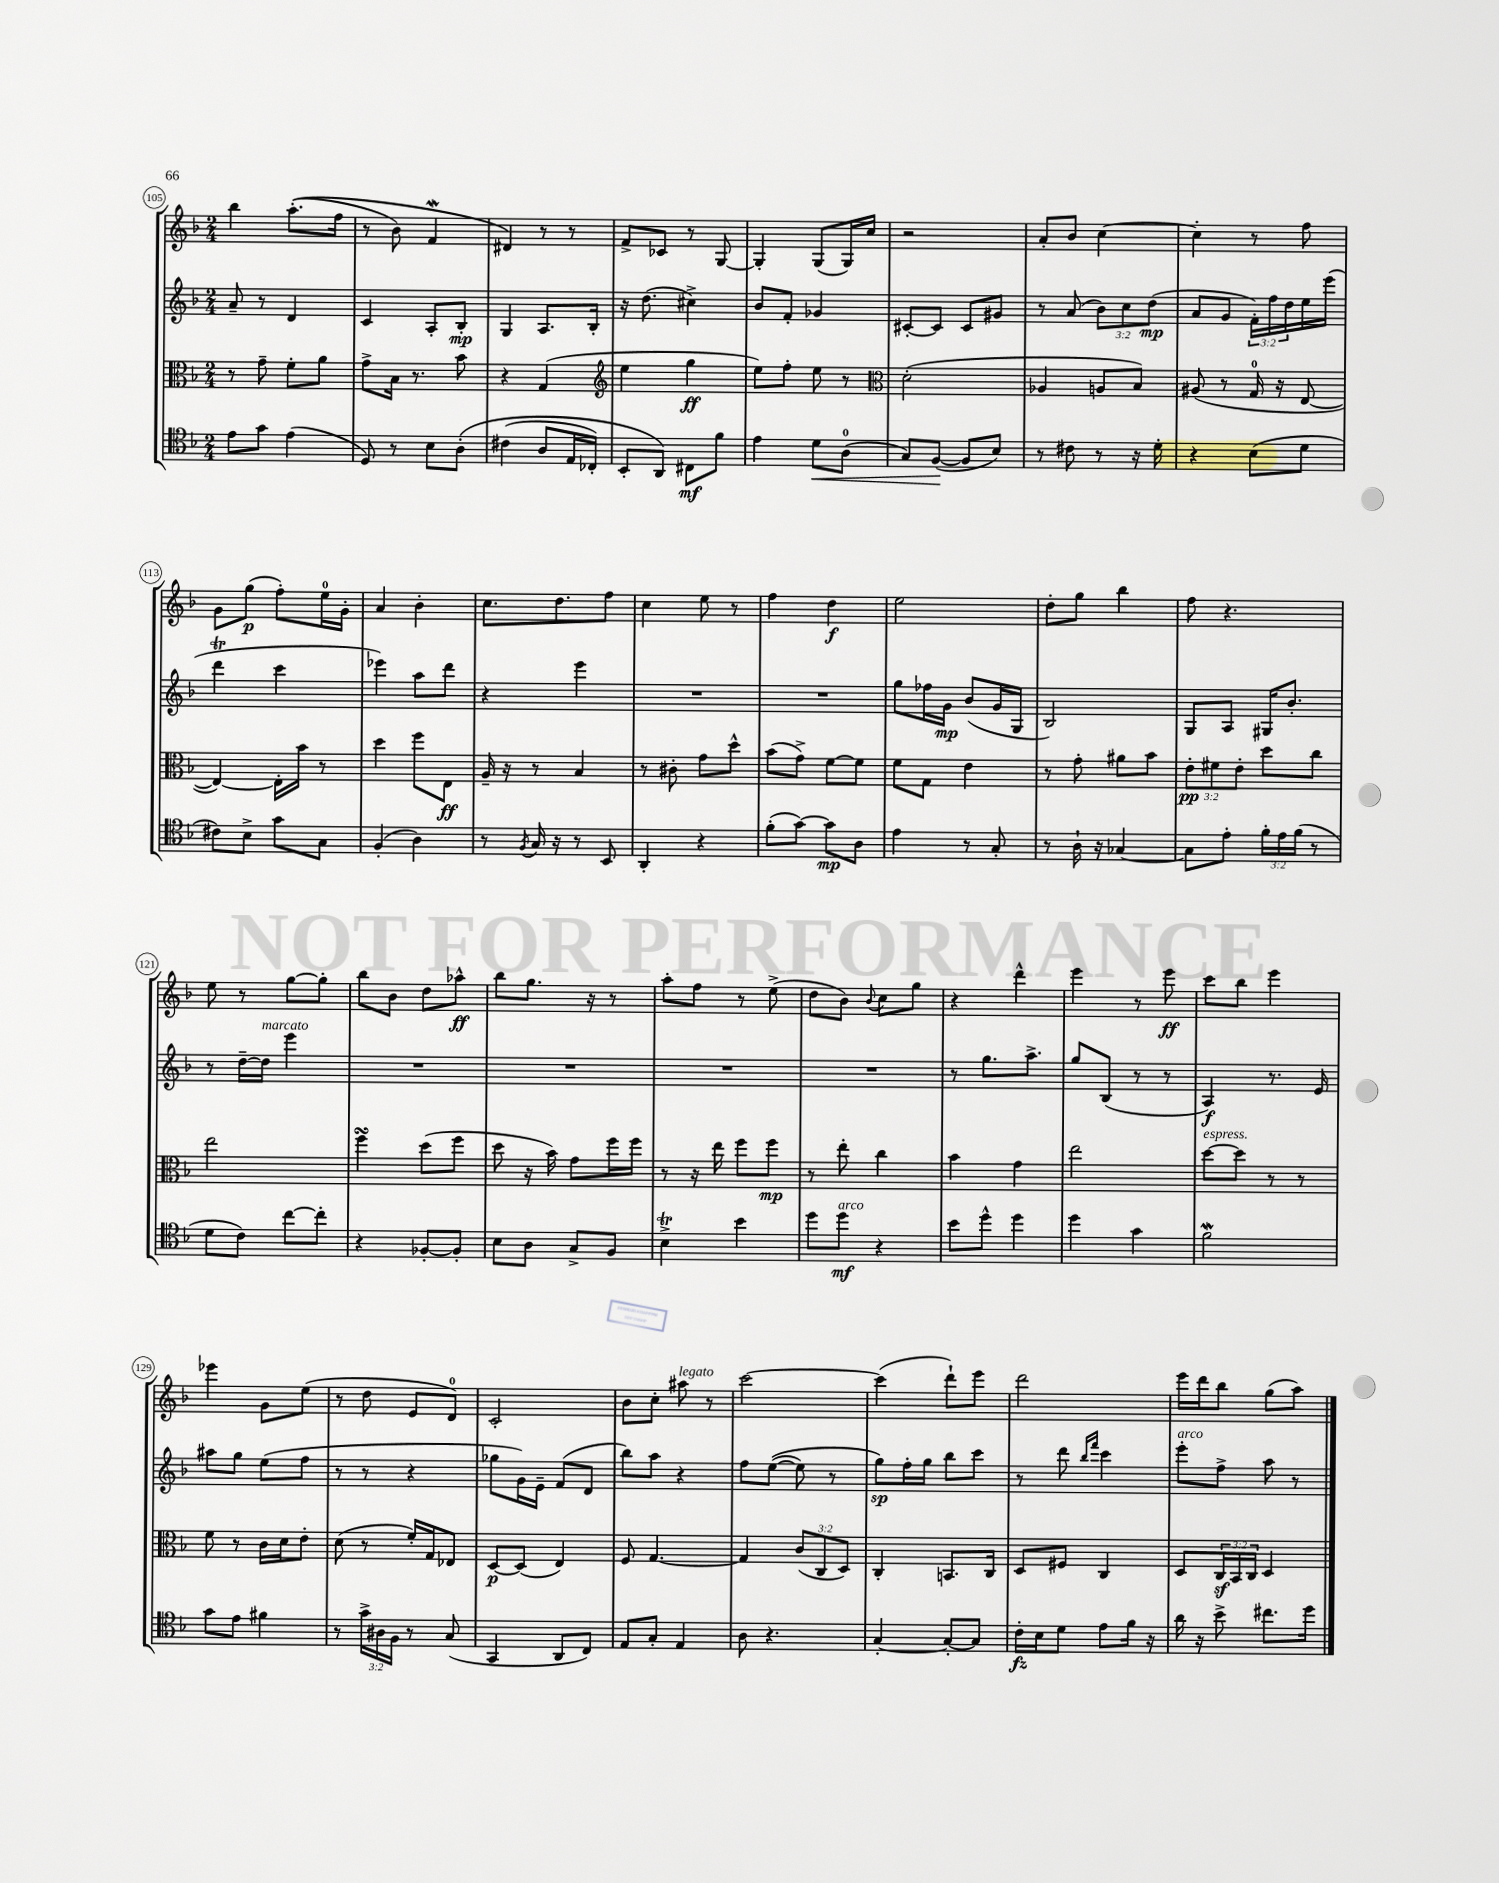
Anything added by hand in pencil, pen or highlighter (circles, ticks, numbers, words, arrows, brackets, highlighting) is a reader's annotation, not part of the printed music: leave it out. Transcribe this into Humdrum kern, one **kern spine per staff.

**kern	**kern	**kern	**kern
*staff4	*staff3	*staff2	*staff1
*clefC4	*clefC3	*clefG2	*clefG2
*k[b-]	*k[b-]	*k[b-]	*k[b-]
*M2/4	*M2/4	*M2/4	*M2/4
8e	8r	8a~	4bb-
8g	8g~	8r	.
(4e	8f'	4d	&((8.aa'
.	8a	.	.
.	.	.	16ff
=	=	=	=
8D)	8g^	4c	8r
8r	16B-	.	8b-)
.	8.r	.	.
8B-	.	8A'	4f
&(8A'	8b-	8B-'	.
=	=	=	=
(4c#	4r	4G	4d#&)
8A	(4G	8.A	8r
16E	.	.	8r
16C-')	.	16B-'	.
=	=	=	=
*	*clefG2	*	*
8BB-'	4ee	16r	8f^
.	.	(8.dd	.
8AA&)	.	.	8c-
8C#	4gg	4cc#^)	8r
8f	.	.	[8G
=	=	=	=
4e	8ee)	8b-	4G']
.	8ff'	8f'	.
8d	8ee	4g-	(8G
(8A	8r	.	16G)
.	.	.	16cc
=	=	=	=
*	*clefC3	*	*
8G)	(2d'	[8c#'	2r
([8F	.	8c#]	.
8F]	.	8c#	.
8B-)	.	8g#	.
=	=	=	=
8r	4A-	8r	8a'
8c#	.	(8a	8b-
8r	8A	12b-)	[4cc
.	.	12cc	.
16r	8B-)	.	.
.	.	(12dd	.
16d'	.	.	.
=	=	=	=
4r	(8A#	8a	4cc']
.	8r	8g	.
(8B-	16G	24f')	8r
.	.	24ff	.
.	16r	.	.
.	.	24dd	.
8d	[8E	16ee	8ff
.	.	(16eee	.
=	=	=	=
8c#)	4E_)	4ddd	8g
8B-^	.	.	(8gg
8g	16E']	4ccc	8ff')
.	16b-	.	.
8G	8r	.	16ee
.	.	.	16g'
=	=	=	=
(4F'	4dd	4eee-)	4a
4A)	8ff	8aa	4b-'
.	8E	8ddd	.
=	=	=	=
8r	16A~	4r	8.cc
.	16r	.	.
8qF	.	.	.
16G	8r	.	.
16r	.	.	8.dd
8r	4B-	4eee	.
8BB-	.	.	8ff
=	=	=	=
4AA'	8r	2r	4cc
.	8c#'	.	.
4r	8g	.	8ee
.	8dd^^	.	8r
=	=	=	=
(8f'	(8b-	2r	4ff
[8g)	8g^)	.	.
8g]	[8f	.	4dd
8A	8f]	.	.
=	=	=	=
4e	8f	8gg	2ee
.	8G	16ff-	.
.	.	16g	.
8r	4e	(8b-	.
8G'	.	16g	.
.	.	16G	.
=	=	=	=
8r	8r	2B-)	8dd'
16A`	8g'	.	8gg
16r	.	.	.
[4G-	8a#	.	4bb-
.	8b-	.	.
=	=	=	=
8G-]	12e'	8G	8ff
.	12f#	.	.
8e'	.	8A	4.r
.	12e'	.	.
24f'	8dd	16G#	.
24e	.	.	.
.	.	8.b-'	.
(24f	.	.	.
8r	8cc	.	.
=	=	=	=
8d	2ee	8r	8ee
8c)	.	[16dd~	8r
.	.	16dd]	.
[8cc	.	4eee	[8gg
8cc']	.	.	8gg']
=	=	=	=
4r	4ff	2r	8bb-
.	.	.	8b-
[8F-'	(8dd	.	8dd
8F-']	8ff	.	8aa-^^
=	=	=	=
8B-	8dd	2r	8bb-
8A	16r	.	8.gg
.	16b-)	.	.
8G^	8g	.	.
.	.	.	16r
8F	16ff	.	8r
.	16ff	.	.
=	=	=	=
4B-^	8r	2r	8aa'
.	16r	.	8ff
.	16ee	.	.
4b-	8ff	.	8r
.	8ff	.	(8ee^
=	=	=	=
8dd	8r	2r	8dd
8dd	8ee'	.	8b-)
.	.	.	8qqb-
4r	4cc	.	8cc
.	.	.	8gg
=	=	=	=
8b-	4b-	8r	4r
8dd^^	.	8.gg	.
4dd	4g	.	4ddd^^
.	.	8.aa^	.
=	=	=	=
4dd	2ee	8gg	4eee
.	.	(8B-	.
4g	.	8r	8r
.	.	8r	8eee
=	=	=	=
2f	[8dd	4A)	8ccc
.	8dd]	.	8bb-
.	8r	8.r	4eee
.	8r	.	.
.	.	16e	.
=	=	=	=
8g	8f	8aa#	4eee-
8e	8r	8gg	.
4f#	16c	(8ee	8g
.	16d	.	.
.	8e'	8ff	(8ee
=	=	=	=
8r	(8d	8r	8r
24g^	8r	8r	8dd
24A#	.	.	.
24F	.	.	.
8r	16f')	4r	8e
.	16G	.	.
(8G	8E-	.	8d)
=	=	=	=
4GG	[8D	8gg-	2c'
.	(8D]	16g)	.
.	.	16e~	.
8AA	4E)	(8f	.
8C)	.	8d	.
=	=	=	=
8E	8F	8bb-)	8b-
8G'	[4.G	8aa	8cc'
4E	.	4r	8aa#
.	.	.	8r
=	=	=	=
8A	4G]	8ff	[2ccc
4.r	.	&(([8ee	.
.	(12c	8ee])	.
.	12C	.	.
.	.	8r	.
.	12D)	.	.
=	=	=	=
[4G'	4C'	8gg&)	(4ccc]
.	.	16ff'	.
.	.	16gg	.
8G'_	8.BB	8bb-	8ddd`)
8G]	.	8ccc	8eee
.	16C	.	.
=	=	=	=
16c'	8D	8r	2ddd
16B-	.	.	.
8d	8F#	8ddd	.
.	.	16qqbb-	.
.	.	16qqfff	.
8e	4C	4ccc	.
16f	.	.	.
16r	.	.	.
=	=	=	=
16a	8D	8eee'	16eee
16r	.	.	16ddd
8b-^	24C	8ff^	8bb-
.	24BB-	.	.
.	24C	.	.
8.cc#	4D	8aa	(8gg
.	.	8r	8aa)
16dd	.	.	.
==	==	==	==
*-	*-	*-	*-
